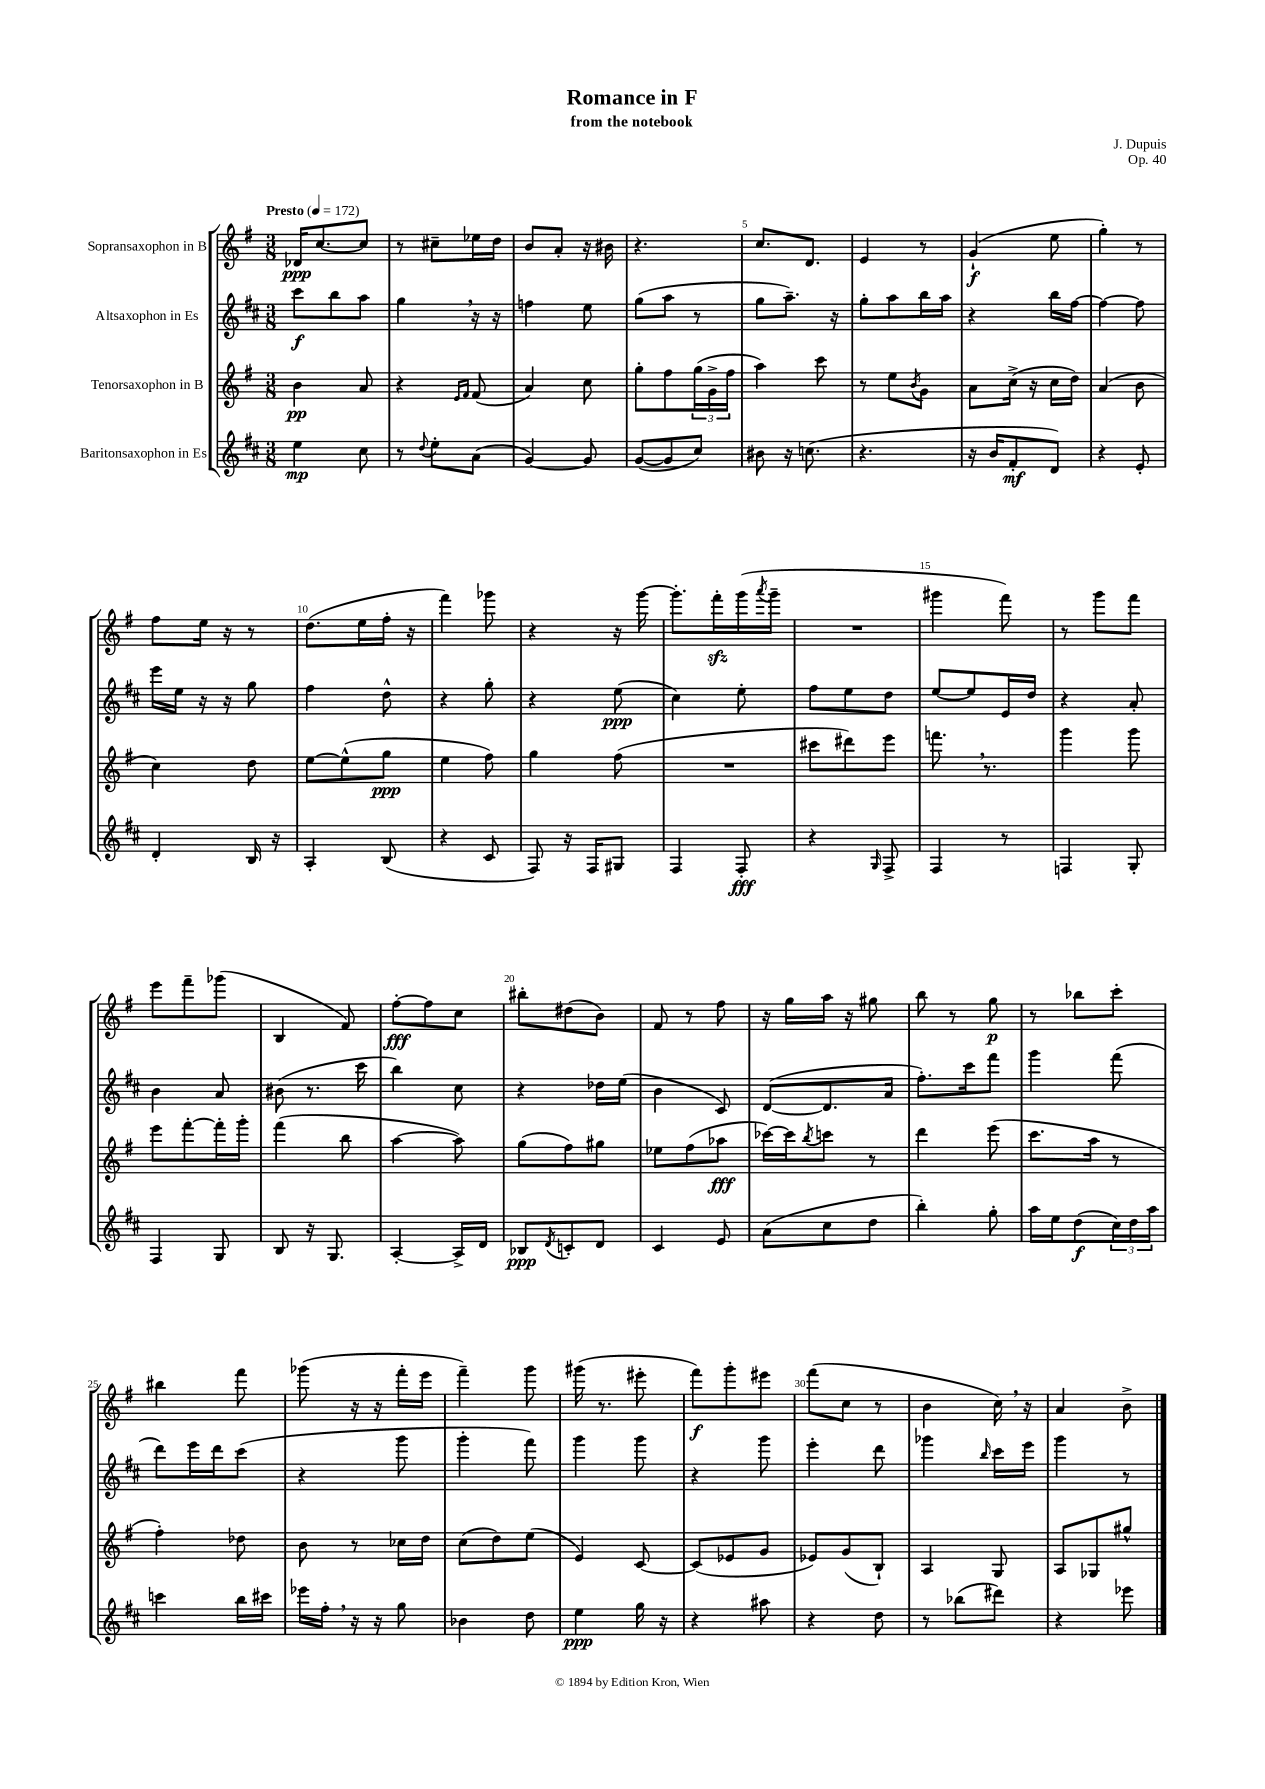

**kern	**dynam	**kern	**dynam	**kern	**dynam	**kern	**dynam
*part4	*part4	*part3	*part3	*part2	*part2	*part1	*part1
*staff4	*staff4	*staff3	*staff3	*staff2	*staff2	*staff1	*staff1
*I"Baritonsaxophon in Es	*	*I"Tenorsaxophon in B	*	*I"Altsaxophon in Es	*	*I"Sopransaxophon in B	*
*clefG2	*	*clefG2	*	*clefG2	*	*clefG2	*
*k[f#c#]	*	*k[f#]	*	*k[f#c#]	*	*k[f#]	*
*M3/8	*	*M3/8	*	*M3/8	*	*M3/8	*
*MM172	*	*MM172	*	*MM172	*	*MM172	*
=1	=1	=1	=1	=1	=1	=1	=1
!	!	!	!	!	!	!LO:TX:a:B:t=Presto	!
4ee\	mp	4b\	pp	8ccc#\L	f	16d-X/KL	ppp
.	.	.	.	.	.	[8.cc/	.
.	.	.	.	8bb\	.	.	.
8cc#\	.	8a/	.	8aa\J	.	8cc/J]	.
=2	=2	=2	=2	=2	=2	=2	=2
8r	.	4r	.	4gg,\	.	8r	.
8qqdd/	.	.	.	.	.	.	.
8ee'\L	.	.	.	.	.	8cc#X~\L	.
.	.	16qqe/LL	.	.	.	.	.
.	.	16qqf#/JJ	.	.	.	.	.
(8a\J	.	(8f#/	.	16r	.	16ee-X\L	.
.	.	.	.	16r	.	16dd\JJ	.
=3	=3	=3	=3	=3	=3	=3	=3
[4g/)	.	4a/)	.	4ffn\	.	8b/L	.
.	.	.	.	.	.	8a'/J	.
8g/]	.	8cc\	.	8ee\	.	16r	.
.	.	.	.	.	.	16b#X\	.
=4	=4	=4	=4	=4	=4	=4	=4
([8g/L	.	8gg'\L	.	(8gg\L	.	4.r	.
8g/]	.	8ff#\	.	8aa\J	.	.	.
8cc#/J)	.	(24gg\L	.	8r	.	.	.
.	.	24g^\	.	.	.	.	.
.	.	24ff#\JJ	.	.	.	.	.
=5	=5	=5	=5	=5	=5	=5	=5
8b#X\	.	4aa\)	.	8gg\L	.	8.cc/L	.
16r	.	.	.	8.aa~\J)	.	.	.
(8.ccn\	.	.	.	.	.	8.d/J	.
.	.	8ccc\	.	.	.	.	.
.	.	.	.	16r	.	.	.
=6	=6	=6	=6	=6	=6	=6	=6
4.r	.	8r	.	8gg'\L	.	4e/	.
.	.	8ee\L	.	8aa\	.	.	.
.	.	8qb/	.	.	.	.	.
.	.	8g\J	.	16bb\L	.	8r	.
.	.	.	.	16aa\JJ	.	.	.
=7	=7	=7	=7	=7	=7	=7	=7
16r	.	8a\L	.	4r	.	(4g`/	f
16b/KL	.	.	.	.	.	.	.
8f#'/	mf	(16cc^\Jk	.	.	.	.	.
.	.	16r	.	.	.	.	.
8d/J)	.	16cc\LL	.	16bb\LL	.	8ee\	.
.	.	16dd\JJ)	.	[16ff#\JJ	.	.	.
=8	=8	=8	=8	=8	=8	=8	=8
4r	.	(4a/	.	4ff#\_	.	4gg'\)	.
8e'/	.	8b\	.	8ff#\]	.	8r	.
!!LO:LB:g=z
=9	=9	=9	=9	=9	=9	=9	=9
4d'/	.	4cc\)	.	16eee\LL	.	8ff#\L	.
.	.	.	.	16ee\JJ	.	.	.
.	.	.	.	16r	.	16ee\Jk	.
.	.	.	.	16r	.	16r	.
16B/	.	8dd\	.	8gg\	.	8r	.
16r	.	.	.	.	.	.	.
=10	=10	=10	=10	=10	=10	=10	=10
4A'/	.	[8ee\L	.	4ff#\	.	(8.dd\L	.
.	.	(8ee^^\]	.	.	.	.	.
.	.	.	.	.	.	16ee\L	.
(8B/	.	8gg\J	ppp	8dd^^\	.	16ff#'\JJ	.
.	.	.	.	.	.	16r	.
=11	=11	=11	=11	=11	=11	=11	=11
4r	.	4ee\	.	4r	.	4fff#\)	.
8c#/	.	8ff#\)	.	8gg'\	.	8ggg-X\	.
=12	=12	=12	=12	=12	=12	=12	=12
8F#/)	.	4gg\	.	4r	.	4r	.
16r	.	.	.	.	.	.	.
16F#/KL	.	.	.	.	.	.	.
8G#X/J	.	(8ff#\	.	(8ee\	ppp	16r	.
.	.	.	.	.	.	[16ggg\	.
=13	=13	=13	=13	=13	=13	=13	=13
4F#/	.	4.r	.	4cc#\)	.	8.ggg'\L]	.
.	.	.	.	.	.	16fff#zz'\L	.
8F#'/	fff	.	.	8ee'\	.	(16ggg\	.
.	.	.	.	.	.	8qaaa/	.
.	.	.	.	.	.	16ggg~\JJ	.
=14	=14	=14	=14	=14	=14	=14	=14
4r	.	8ccc#X\L	.	8ff#\L	.	4.r	.
.	.	8ddd#X\)	.	8ee\	.	.	.
16qqG/	.	.	.	.	.	.	.
8F#^/	.	8eee\J	.	8dd\J	.	.	.
=15	=15	=15	=15	=15	=15	=15	=15
4F#/	.	8.fffn,\	.	[8ee/L	.	4ggg#X\	.
.	.	.	.	8ee/]	.	.	.
.	.	8.r	.	.	.	.	.
8r	.	.	.	16e/L	.	8fff#\)	.
.	.	.	.	16dd/JJ	.	.	.
=16	=16	=16	=16	=16	=16	=16	=16
4Fn/	.	4ggg\	.	4r	.	8r	.
.	.	.	.	.	.	8ggg\L	.
8G'/	.	8ggg\	.	8a'/	.	8fff#\J	.
!!LO:LB:g=z
=17	=17	=17	=17	=17	=17	=17	=17
4F#/	.	8eee\L	.	4b\	.	8eee\L	.
.	.	[8fff#'\	.	.	.	8fff#~\	.
8G/	.	16fff#'\L]	.	8a/	.	(8ggg-X\J	.
.	.	16ggg'\JJ	.	.	.	.	.
=18	=18	=18	=18	=18	=18	=18	=18
8B/	.	(4fff#\	.	(8b#X\	.	4B/	.
16r	.	.	.	8.r	.	.	.
8.G/	.	.	.	.	.	.	.
.	.	8bb\	.	.	.	8f#/)	.
.	.	.	.	16ccc#\	.	.	.
=19	=19	=19	=19	=19	=19	=19	=19
[4A'/	.	[4aa\	.	4bb\)	.	[8ff#'\L	fff
.	.	.	.	.	.	8ff#\]	.
16A^/LL]	.	8aa\])	.	8cc#\	.	8cc\J	.
16d/JJ	.	.	.	.	.	.	.
=20	=20	=20	=20	=20	=20	=20	=20
8B-X/L	ppp	(8gg\L	.	4r	.	8bb#X'\L	.
8qd/	.	.	.	.	.	.	.
8cn'/	.	8ff#\)	.	.	.	(8dd#X\	.
8d/J	.	8gg#X\J	.	16dd-X\LL	.	8b\J)	.
.	.	.	.	(16ee\JJ	.	.	.
=21	=21	=21	=21	=21	=21	=21	=21
4c#/	.	8ee-X\L	.	4b\	.	8f#/	.
.	.	(8ff#\	.	.	.	8r	.
8e/	.	8aa-X\J	fff	8c#/)	.	8ff#\	.
=22	=22	=22	=22	=22	=22	=22	=22
(8a\L	.	[16ccc-X\LL)	.	([8d/L	.	16r	.
.	.	16ccc-\J]	.	.	.	16gg\LL	.
.	.	8qbb/	.	.	.	.	.
8cc#\	.	8cccn\J	.	8.d/]	.	16aa\JJ	.
.	.	.	.	.	.	16r	.
8dd\J	.	8r	.	.	.	8gg#X\	.
.	.	.	.	16a/Jk	.	.	.
=23	=23	=23	=23	=23	=23	=23	=23
4bb'\)	.	4ddd\	.	8.ff#'\L)	.	8bb\	.
.	.	.	.	.	.	8r	.
.	.	.	.	16ccc#\k	.	.	.
8gg'\	.	(8eee\	.	8fff#\J	.	8gg\	p
=24	=24	=24	=24	=24	=24	=24	=24
16aa\LL	.	8.ccc\L	.	4ggg\	.	8r	.
16ee\J	.	.	.	.	.	.	.
(8dd\	f	.	.	.	.	8bb-X\L	.
.	.	16aa\Jk	.	.	.	.	.
24cc#\L)	.	8r	.	(8fff#\	.	8ccc'\J	.
24dd\	.	.	.	.	.	.	.
24aa\JJ	.	.	.	.	.	.	.
!!LO:LB:g=z
=25	=25	=25	=25	=25	=25	=25	=25
4cccn\	.	4ff#'\)	.	8ddd\L)	.	4bb#X\	.
.	.	.	.	16eee\L	.	.	.
.	.	.	.	16ddd\J	.	.	.
16bb\LL	.	8dd-X\	.	(8ccc#\J	.	8fff#\	.
16ccc#X\JJ	.	.	.	.	.	.	.
=26	=26	=26	=26	=26	=26	=26	=26
16eee-X\LL	.	8b\	.	4r	.	(8ggg-X\	.
16ff#',\JJ	.	.	.	.	.	.	.
16r	.	8r	.	.	.	16r	.
16r	.	.	.	.	.	16r	.
8gg\	.	16cc-X\LL	.	8ggg\	.	16fff#'\LL	.
.	.	16dd\JJ	.	.	.	16eee\JJ	.
=27	=27	=27	=27	=27	=27	=27	=27
4b-X\	.	(8cc\L	.	4ggg'\	.	4fff#~\)	.
.	.	8dd\)	.	.	.	.	.
8dd\	.	(8ee\J	.	8fff#\)	.	8ggg\	.
=28	=28	=28	=28	=28	=28	=28	=28
4ee\	ppp	4e/)	.	4ggg\	.	(16ggg#X\	.
.	.	.	.	.	.	8.r	.
16gg\	.	[8c/	.	8ggg\	.	8eee#X'\	.
16r	.	.	.	.	.	.	.
=29	=29	=29	=29	=29	=29	=29	=29
4r	.	(8c/L]	.	4r	.	8fff#\L)	f
.	.	8e-X/	.	.	.	8ggg'\	.
8aa#X\	.	8g/J	.	8ggg\	.	8eee#X\J	.
=30	=30	=30	=30	=30	=30	=30	=30
4r	.	8e-X/L)	.	4eee'\	.	(8fff#\L	.
.	.	(8g/	.	.	.	8cc\J	.
8dd\	.	8B`/J)	.	8ddd\	.	8r	.
=31	=31	=31	=31	=31	=31	=31	=31
8r	.	4A/	.	4ggg-X\	.	4b\	.
(8bb-X\L	.	.	.	.	.	.	.
.	.	.	.	16qqbb/	.	.	.
8ddd#X\J)	.	8G/	.	16ccc#\LL	.	16cc,\)	.
.	.	.	.	16eee\JJ	.	16r	.
=32	=32	=32	=32	=32	=32	=32	=32
4r	.	8A/L	.	4ggg\	.	4a/	.
.	.	8G-X/	.	.	.	.	.
8eee-X\	.	8gg#X^^/J	.	8r	.	8b^\	.
==	==	==	==	==	==	==	==
*-	*-	*-	*-	*-	*-	*-	*-
